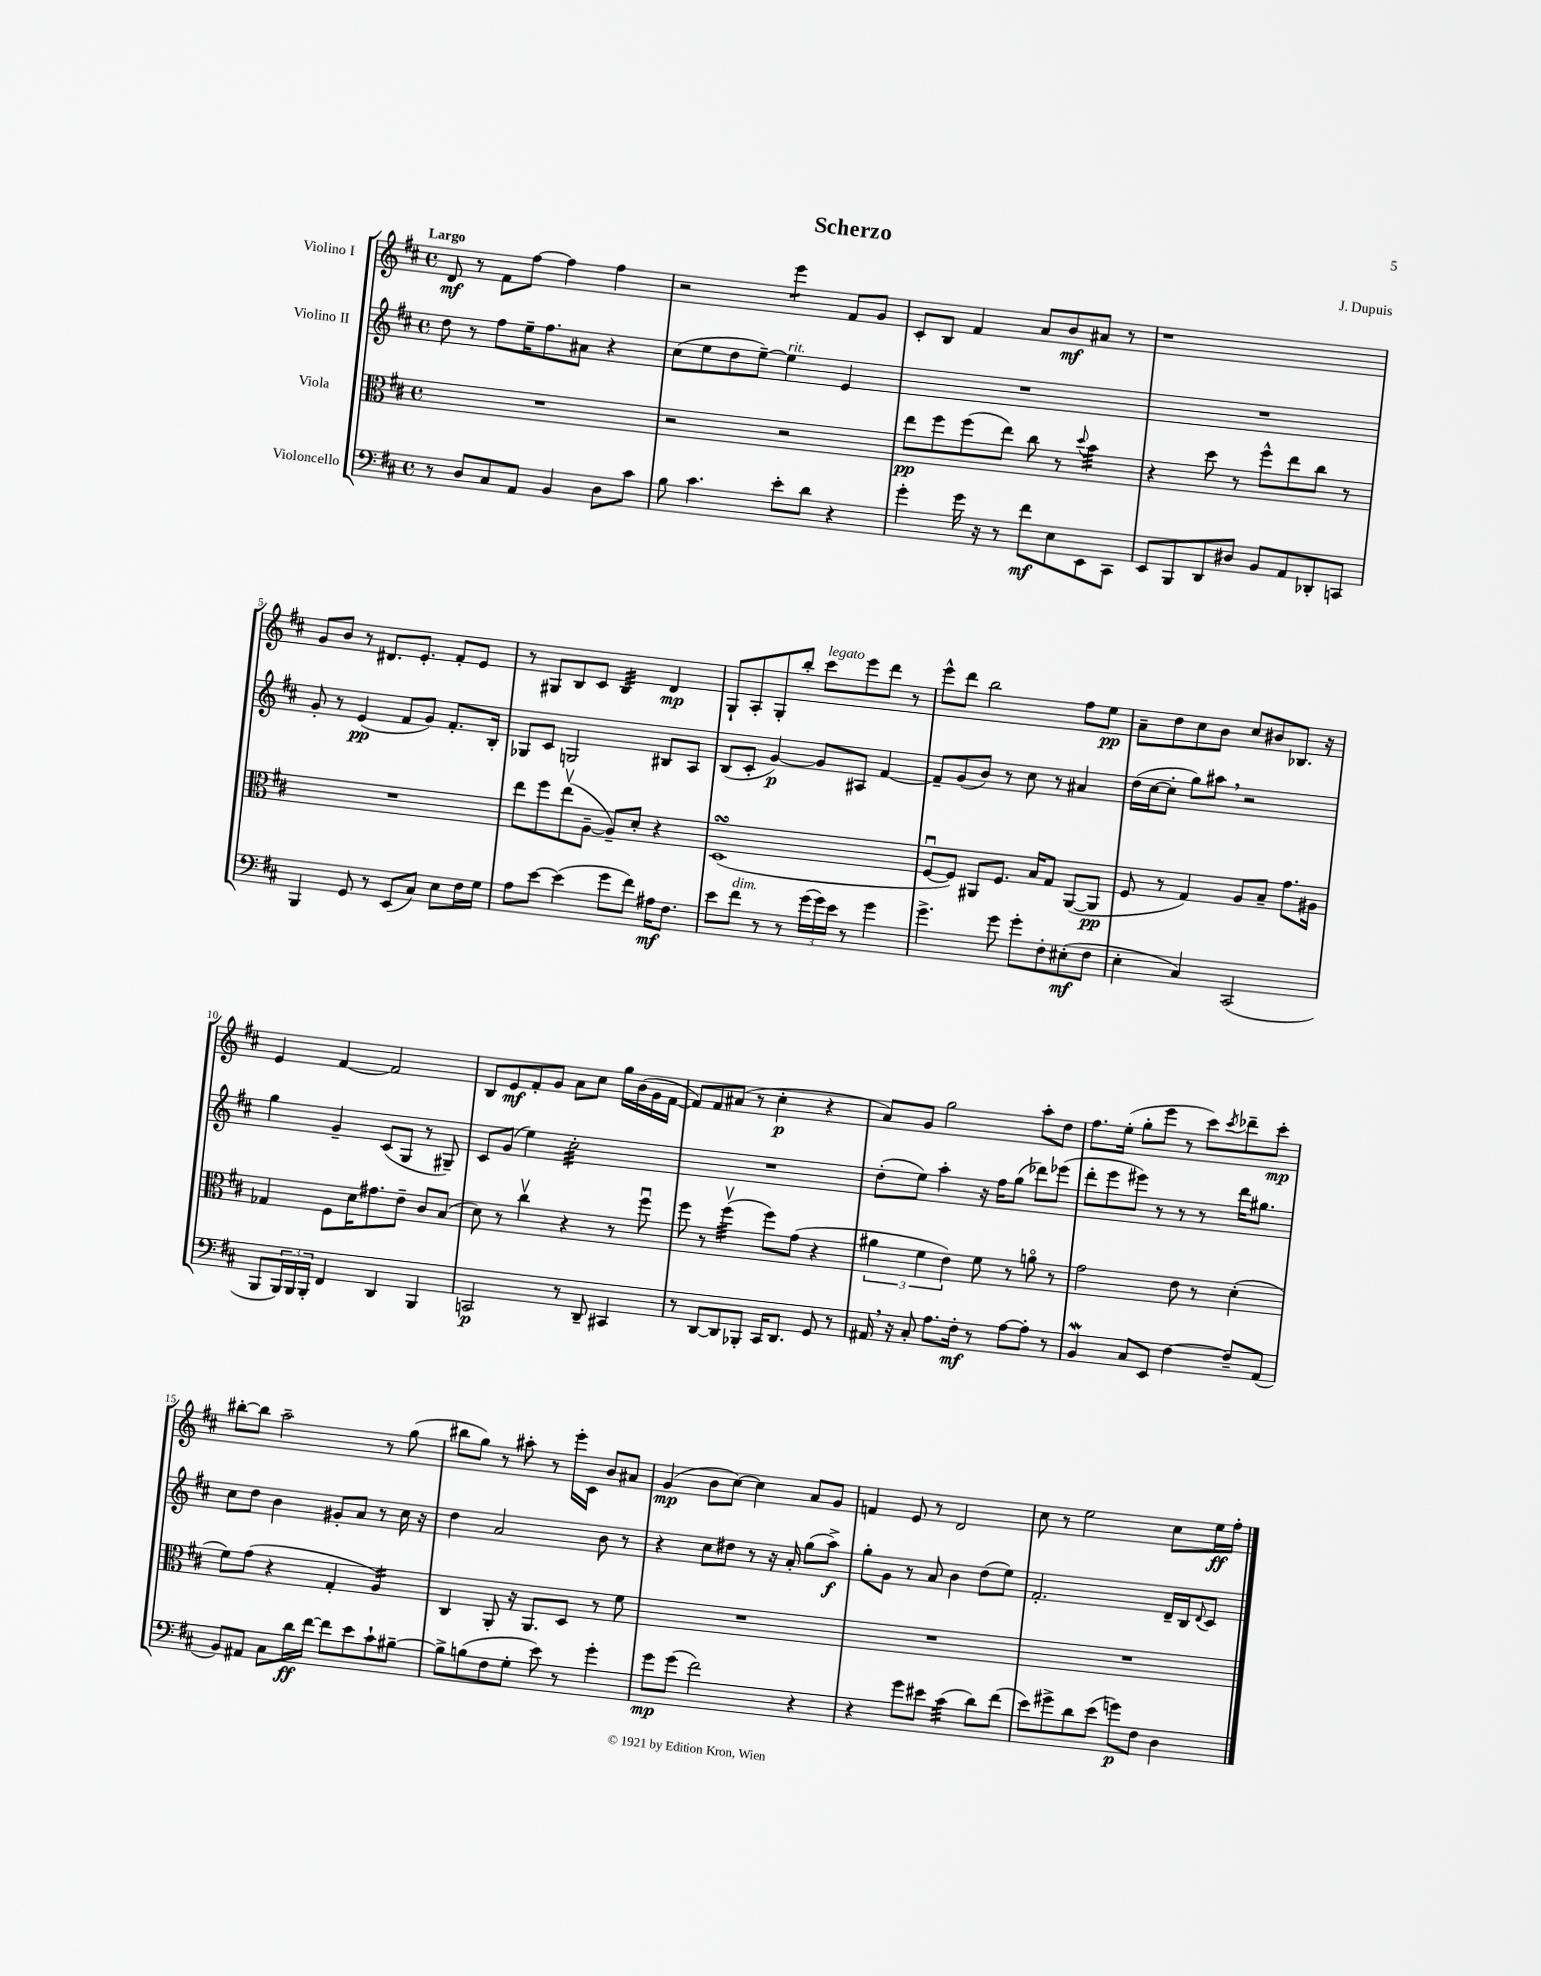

**kern	**kern	**kern	**kern
*staff4	*staff3	*staff2	*staff1
*clefF4	*clefC3	*clefG2	*clefG2
*k[f#c#]	*k[f#c#]	*k[f#c#]	*k[f#c#]
*M4/4	*M4/4	*M4/4	*M4/4
*met(c)	*met(c)	*met(c)	*met(c)
8r	1r	8dd	8d
8D	.	8r	8r
8C#	.	8ff#	8f#
8AA	.	16ee~	[8ff#
.	.	8.ff#	.
4BB	.	.	4ff#]
.	.	8a#	.
8D	.	4r	4ff#
8c#	.	.	.
=	=	=	=
8B	2r	(8cc#	2r
4.c#	.	8ee	.
.	.	8dd	.
.	.	[8ee~)	.
8e'	2r	4ee]	4eee
8d	.	.	.
4r	.	4e	8f#
.	.	.	8g
=	=	=	=
4g'	8ee	1r	8c#'
.	8ff#	.	8B
16g	(8ff#	.	4f#
16r	.	.	.
8r	8ee)	.	.
8f#	8cc#	.	8a
8E	8r	.	8b
.	8qqdd	.	.
8EE	4b	.	8a#
8CC#	.	.	8r
=	=	=	=
8EE	4r	1r	1r
8BBB	.	.	.
8DD	8dd	.	.
8D#	8r	.	.
8BB	8ff#^^	.	.
8AA	8ee	.	.
8DD-'	8cc#	.	.
8CC	8r	.	.
=	=	=	=
4BBB	1r	8g'	8g
.	.	8r	8b
8GG	.	(4e	8r
8r	.	.	8.d#
(8EE	.	8f#	.
.	.	.	8.e'
8C#)	.	8g)	.
8E	.	8.f#'	8f#'
16F#	.	.	8e
16G	.	16B'	.
=	=	=	=
8A	8ee	8G-	8r
[8e	8ff#	8c#	8G#
(4e]	(8eev	2G	8B
.	[8A~	.	8c#
8g	8A~])	.	4B
8f#)	8d'	.	.
16A#	4r	8B#	4d
8.F#	.	.	.
.	.	8A	.
=	=	=	=
8e	(1D	(8B	8G`
8f#	.	8c#'	8A'
8r	.	[4g)	8G'
8r	.	.	8bb'
(24g	.	8g]	8ccc#
24g)	.	.	.
24e	.	.	.
8r	.	8A#	8eee
4g	.	[4f#	8ddd
.	.	.	8r
=	=	=	=
4.g^	[8F#u	8f#~]	8eee^^
.	8F#])	(8g	8ddd
.	8AA#	8b)	2bb
8g	8.F#	8r	.
8g'	.	8cc#	.
.	16B	.	.
8F#'	8G	8r	.
(8E#'	([8AA#	4a#	8ff#
8F#	8AA#]	.	8ee
=	=	=	=
4E'	8F#	(16dd	8a~
.	.	[16cc#	.
.	8r	8cc#']	8dd
4C#)	4G)	8gg)	8cc#
.	.	8aa#	8b
(2CC#	8A	2r	8cc#
.	8B~	.	8b#
.	8.g	.	8.B-
.	16A#	.	16r
=	=	=	=
8BBB	4G-	4gg	4e
24BBB)	.	.	.
24BBB	.	.	.
24BBB'	.	.	.
4FF#	8F#	4g~	[4f#
.	16d	.	.
.	8.g#	.	.
4DD	.	(8c#	2f#]
.	8e~	8G	.
4BBB	8c#	8r	.
.	(8B	8G#~)	.
=	=	=	=
2CC	8d)	8c#	8B
.	8r	(8g	8e
.	4cc#v	4ee)	8f#'
.	.	.	8g
8r	4r	2cc#'	8a
8DD~	.	.	8cc#
4CC#	8r	.	16gg
.	.	.	(16b
.	8ff#u	.	16g
.	.	.	[16f#
=	=	=	=
8r	8ff#	1r	8f#])
[8DD	8r	.	8f#
8DD]	(4ff#v	.	(8a#
8BBB-'	.	.	8r
16CC#	8ff#)	.	4cc#'
8.DD	.	.	.
.	(8g	.	.
8GG	4r	.	4r
8r	.	.	.
=	=	=	=
16AA#	6a#	(8dd'	8a)
16r	.	.	.
8C#'	.	8ee)	8g
.	6f#	.	.
8.A	.	4aa'	2gg
.	6e)	.	.
16F#'	.	.	.
8r	8f#	16r	.
.	.	16ff#	.
[8A	8r	(8gg	.
8A']	8ao	8ddd-)	8aa'
8r	8r	(8eee-	8dd
=	=	=	=
4BB	2g	8ddd'	8.ff#
.	.	8eee	.
.	.	.	(16ee'
8C#	.	8eee#)	8gg'
8EE	.	8r	8eee
[4F#	8e	8r	8r
.	8r	8r	8ccc#)
.	.	.	8qccc#
8F#~]	(4d'	16ddd	8ddd-~
.	.	8.gg#	.
(8AA	.	.	8ccc#'
=	=	=	=
8BB)	8f#)	8cc#	[8bb#'
8AA#	(8g	8dd	8bb#]
8C#	4r	4b	2aa~
16d	.	.	.
[16f#	.	.	.
8f#]	4G'	8g#'	.
8e	.	8a	.
8c#`	4A)	8r	8r
[8B#~	.	16cc#	(8gg
.	.	16r	.
=	=	=	=
8B#^]	4C#	4dd	8bb#
(8B	.	.	8gg)
8F#	8AA'	2a	8r
8G'	16r	.	8aa#'
.	8.AA	.	.
8e)	.	.	8r
8r	8D	.	16eee'
.	.	.	16c#
4g'	8r	8b	8b
.	8f#	8r	8a#
=	=	=	=
8g	1r	4r	(4g
(8g	.	.	.
2f#)	.	8cc#	8b
.	.	8dd#	[8cc#)
.	.	8r	4cc#]
.	.	16r	.
.	.	16a'	.
4r	.	(8gg	8a
.	.	8aa^)	8g
=	=	=	=
4r	1r	8gg'	4f
.	.	8g	.
8g	.	8r	8e
8e#	.	8a	8r
(4c#	.	4b	2d
8d)	.	(8dd	.
(8f#	.	8ee)	.
=	=	=	=
8e)	1r	2.f#'	8cc#
8g#^	.	.	8r
8d	.	.	2ee
(8e	.	.	.
8g)	.	.	.
8F#	.	.	.
4D	.	16d~	8cc#
.	.	16B	.
.	.	8qqd	.
.	.	8c#	16ee
.	.	.	16ff#'
==	==	==	==
*-	*-	*-	*-
